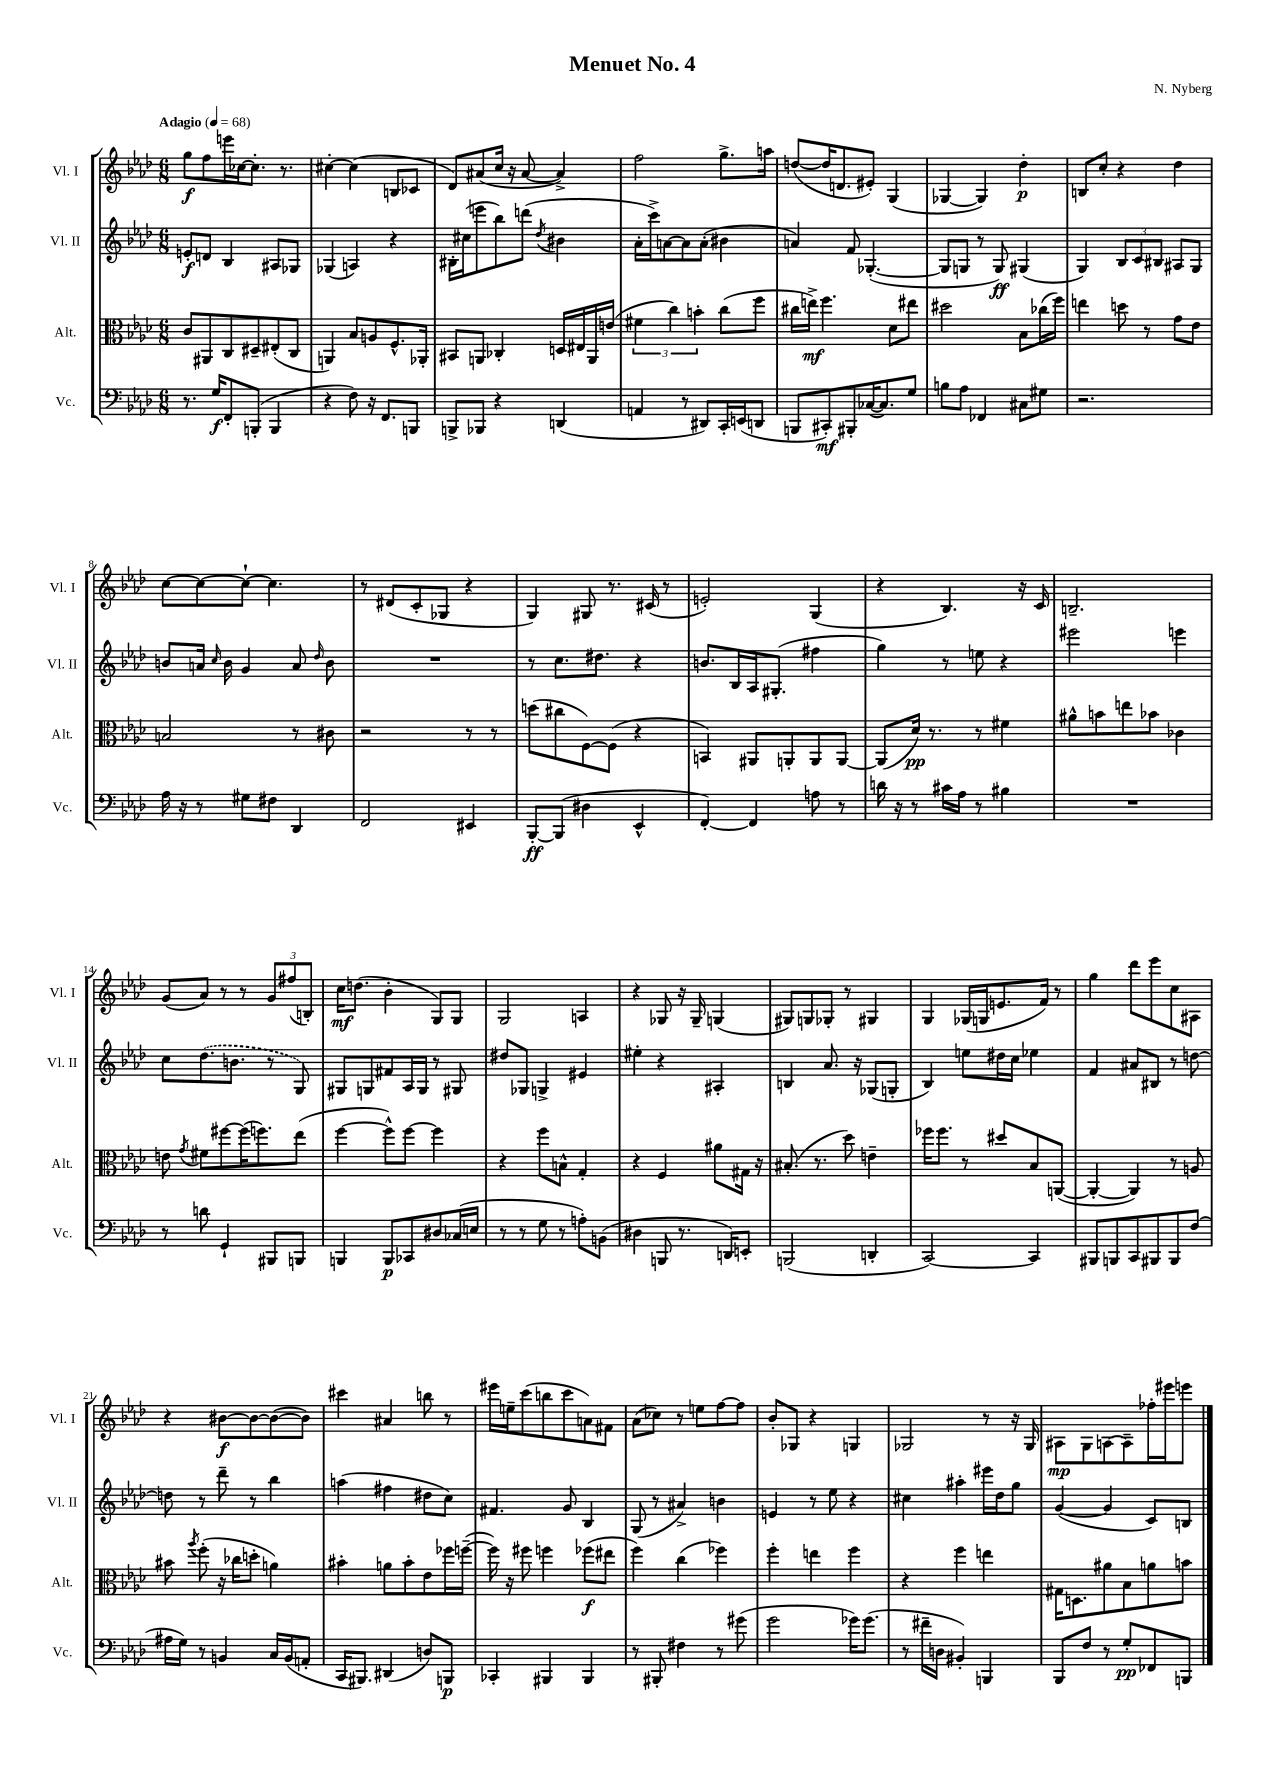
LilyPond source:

\header { title = "Menuet No. 4" composer = "N. Nyberg" }
<<
\new StaffGroup <<
\new Staff = "s0" \with { instrumentName = "Vl. I" shortInstrumentName = "Vl. I" } {
    \clef treble \key aes \major \numericTimeSignature \time 6/8 \tempo "Adagio" 4 = 68
    \autoBeamOff g''8[\f f''8 e'''16 ces''16~ ces''8.]-. r8. |
    cis''4~-. cis''4( b8[ ces'8] |
    des'8[) ais'8( c''16] r16 ais'8~ ais'4->) |
    f''2 g''8.[-> a''16] |
    d''8[~( d''16 d'8. eis'8]-.) g4( |
    ges4~ ges4) des''4-.\p |
    b8[ c''8]-. r4 des''4 |
    c''8[~ c''8~ c''8]~-! c''4. |
    r8 dis'8[( c'8-. ges8] r4 |
    g4) gis8 r8. cis'16( r8 |
    e'2-.) g4( |
    r4 bes4.) r16 c'16 |
    b2.-- |
    g'8[( aes'8]) r8 r8 \tuplet 3/2 { g'8[ fis''8( b8]-.) } |
    c''16[\mf d''8.]( bes'4-. g8[) g8] |
    g2 a4 |
    r4 ges8 r16 ges16-- g4( |
    gis8[) g8 ges8]-. r8 gis4 |
    g4 ges16[( g16 e'8. f'16]) r8 |
    g''4 des'''8[ ees'''8 c''8 ais8] |
    r4 bis'8[~\f bis'8~ bis'8~( bis'8]) |
    cis'''4 ais'4 b''8 r8 |
    eis'''16[ e''16-- c'''8( b''8 c'''8 a'8) fis'8] |
    aes'8[( ces''8]) r8 e''8[ f''8~ f''8] |
    bes'8[-. ges8] r4 g4 |
    ges2 r8 r16 ges16 |
    ais8[\mp g8 a8~ a8-- fes''16-. eis'''16 e'''8] \bar "|." |
}
\new Staff = "s1" \with { instrumentName = "Vl. II" shortInstrumentName = "Vl. II" } {
    \clef treble \key aes \major \numericTimeSignature \time 6/8
    \autoBeamOff e'8[-.\f d'8] bes4 ais8[ ges8] |
    ges4( a4) r4 |
    bis16[-. cis''16( e'''8 bes''8) d'''8]( \acciaccatura { des''8 } bis'4 |
    aes'16[-. c'''16->) a'8~ a'8 a'8]-.( bis'4 |
    a'4) f'8 ges4.~-.( |
    ges8[ g8] r8 g8\ff) gis4( |
    g4) \tuplet 3/2 { bes8[ c'8 bis8] } ais8[ g8] |
    b'8[ a'16] \grace { c''16 } b'16 g'4 a'8 \grace { des''16 } b'8 |
    R2. |
    r8 c''8.[ dis''8.] r4 |
    b'8.[ bes16 aes16 gis8.]-.( fis''4 |
    g''4) r8 e''8 r4 |
    eis'''2 e'''4 |
    c''8[ \once \slurDashed des''8.( b'8.] r8 g8) |
    gis8[ g8 fis'8 aes16 g16] r8 gis8 |
    dis''8[ ges8] g4-> eis'4 |
    eis''4-. r4 ais4-. |
    b4 aes'8. r16 ges8[( g8]-. |
    bes4) e''8[ dis''16 c''16] ees''4 |
    f'4 ais'8[ bis8] r8 d''8~ |
    d''8 r8 des'''8-- r8 bes''4 |
    a''4( fis''4 dis''8[ c''8]) |
    fis'4. g'8 bes4 |
    g8( r8 ais'4->) b'4 |
    e'4 r8 ees''8 r4 |
    cis''4 ais''4-. eis'''16[ des''16 g''8] |
    g'4~( g'4 c'8[) b8] \bar "|." |
}
\new Staff = "s2" \with { instrumentName = "Alt." shortInstrumentName = "Alt." } {
    \clef alto \key aes \major \numericTimeSignature \time 6/8
    \autoBeamOff c'8[ ais,8 c8 dis8-- eis8-.( c8] |
    a,4) bes8[ a8 f8.-^ aes,16]-. |
    bis,8[ a,8] ces4-. d16[ eis16 a,16 e'16]( |
    \tuplet 3/2 { fis'4 c''4) b'4-. } c''8[( f''8] |
    cis''16[ e''16]->\mf) f''4. des'8[ eis''8] |
    dis''2 bes8[ ces''16( f''16]) |
    e''4 d''8 r8 g'8[ ees'8] |
    b2 r8 cis'8 |
    r2 r8 r8 |
    d''8[( cis''8 f8~) f8]( r4 |
    b,4) ais,8[ a,8-. a,8 a,8]~ |
    a,8[( des'16]\pp) r8. r8 fis'4 |
    ais'8[-^ b'8 e''8 bes'8] ces'4 |
    e'8 \acciaccatura { g'8 } fis'8[ fis''8~ fis''16( f''8.) ees''8]( |
    f''4~ f''8[-^) f''8]~ f''4 |
    r4 f''8[ b8]-^ g4-. |
    r4 f4 ais'8[ gis16] r16 |
    bis8.-.( r8. des''8) e'4-- |
    fes''16[ fes''8.] r8 dis''8[ bes8 a,8]~( |
    a,4~-. a,4) r8 a8 |
    bis'8 \acciaccatura { aes''8 } f''8-.( r16 ces''16[ d''8]-. a'4) |
    bis'4-. a'8[ bis'8-. ees'8 fes''16 f''16]~--( |
    f''16) r16 fis''8 f''4 fes''8[\f( eis''8] |
    f''4) c''4( fes''4) |
    f''4-. e''4 f''4 |
    r4 f''4 e''4 |
    gis16[ d8. ais'8 bes8 a'8 b'8] \bar "|." |
}
\new Staff = "s3" \with { instrumentName = "Vc." shortInstrumentName = "Vc." } {
    \clef bass \key aes \major \numericTimeSignature \time 6/8
    \autoBeamOff r8. g16[\f f,8-. b,,8]-.( b,,4 |
    r4 f8) r16 f,8.[ b,,8] |
    b,,8[-> bes,,8] r4 d,4( |
    a,4 r8 dis,8[) c,16-. e,16( d,8] |
    b,,8[ cis,8-.\mf) bis,,8-. ces16~( ces8.) g8] |
    b8[ aes8] fes,4 cis8[ gis8] |
    r2. |
    aes16 r16 r8 gis8[ fis8] des,4 |
    f,2 eis,4 |
    bes,,8[~-.\ff bes,,8]( dis4 ees,4-^ |
    f,4~-.) f,4 a8 r8 |
    d'16 r16 r8 cis'16[ aes16] r8 bis4 |
    R2. |
    r8 d'8 g,4-! bis,,8[ b,,8] |
    b,,4 b,,8[\p ces,8 dis8 ces16( e16] |
    r8 r8 g8 r8 a8[-.) b,8]( |
    dis4 b,,8 r8. d,16[) e,8]-. |
    b,,2( d,4-. |
    c,2~) c,4 |
    bis,,8[ b,,8 c,8 bis,,8 bis,,8 f8]( |
    ais16[ g16]) r8 b,4 c16[ b,16( a,8]-. |
    c,16[ bis,,8.]) dis,4( d8[) b,,8]\p |
    ces,4-. bis,,4 bis,,4 |
    r8 bis,,8-. fis4 r8 gis'8( |
    g'2 ges'16[) ges'8.]( |
    r8 fis'16[-- d16] bis,4-.) b,,4 |
    bes,,8[ f8] r8 g8[-.\pp fes,8 b,,8] \bar "|." |
}
>>
>>
